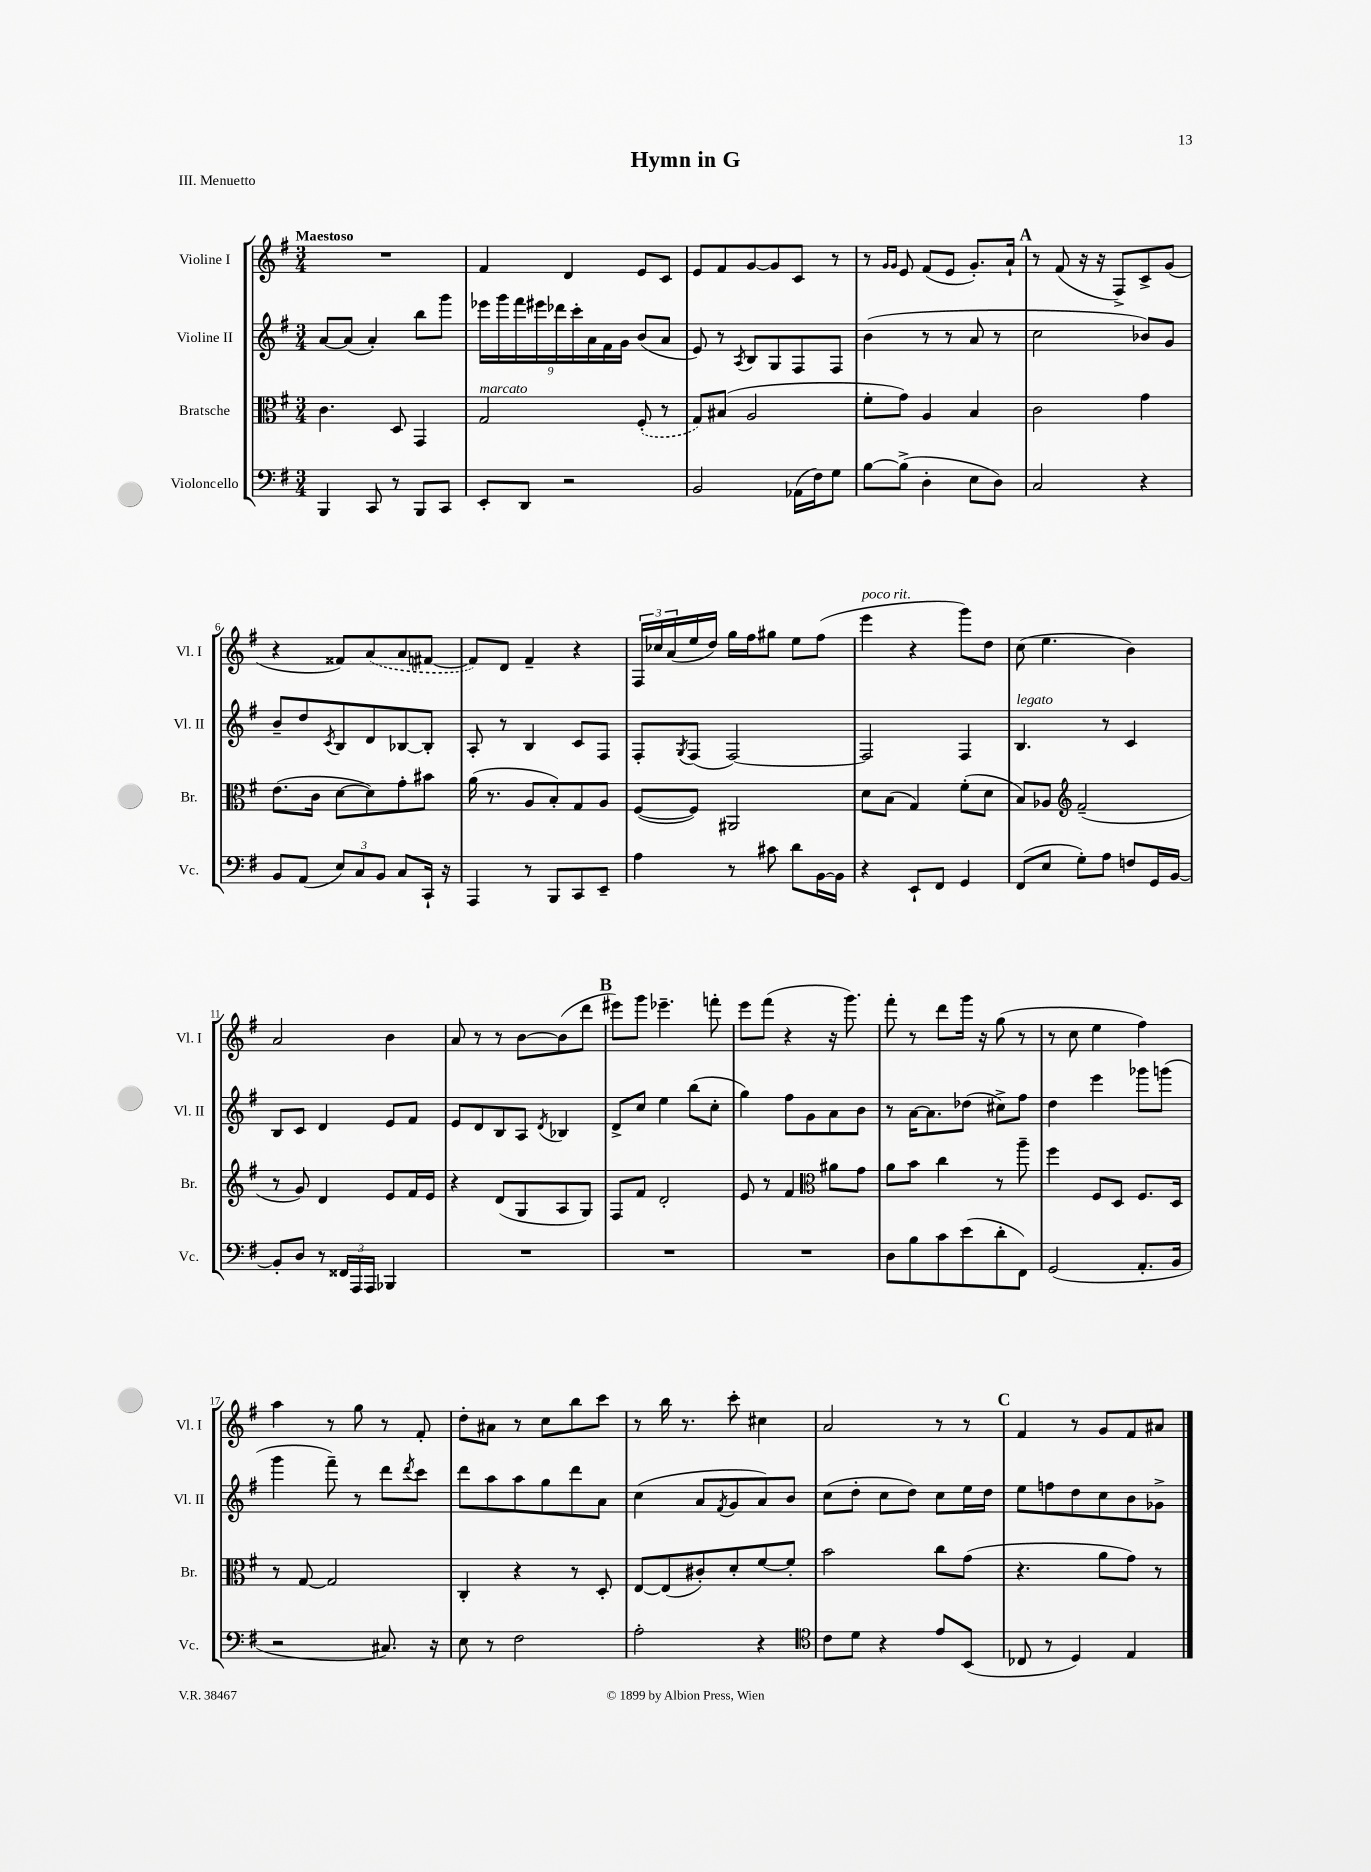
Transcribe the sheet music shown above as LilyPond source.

\header { title = "Hymn in G" piece = "III. Menuetto" }
<<
\new StaffGroup <<
\new Staff = "s0" \with { instrumentName = "Violine I" shortInstrumentName = "Vl. I" } {
    \clef treble \key g \major \numericTimeSignature \time 3/4 \tempo "Maestoso"
    R2. |
    fis'4 d'4 e'8 c'8 |
    e'8 fis'8 g'8~ g'8 c'8 r8 |
    r8 \grace { g'16 g'16 } e'8 fis'8( e'8 g'8.-.) a'16-! |
    \mark \markup { \bold "A" } r8 fis'8( r16 r16 fis8->) c'8-> g'8( |
    r4 fisis'8) \once \slurDashed a'8( a'8 fis'8~ |
    fis'8) d'8 fis'4-- r4 |
    \tuplet 3/2 { fis16 ces''16 a'16( } e''16 d''16) g''16 fis''16 gis''8 e''8 fis''8( |
    e'''4^\markup { \italic "poco rit." } r4 g'''8) d''8 |
    c''8( e''4. b'4) |
    a'2 b'4 |
    a'8 r8 r8 b'8~ b'8( d'''8 |
    \mark \markup { \bold "B" } eis'''8) g'''8 ees'''4.-- f'''8-. |
    e'''8 fis'''8( r4 r16 g'''8.) |
    fis'''8-. r8 d'''8 g'''16 r16 g''8( r8 |
    r8 c''8 e''4 fis''4) |
    a''4 r8 g''8 r8 fis'8-. |
    d''8-. ais'8 r8 c''8 b''8 c'''8 |
    r8 b''16 r8. c'''8-. cis''4 |
    a'2 r8 r8 |
    \mark \markup { \bold "C" } fis'4 r8 g'8 fis'8 ais'8 \bar "|." |
}
\new Staff = "s1" \with { instrumentName = "Violine II" shortInstrumentName = "Vl. II" } {
    \clef treble \key g \major \numericTimeSignature \time 3/4
    a'8~ a'8( a'4-.) b''8 g'''8 |
    \tuplet 9/8 { ees'''16 g'''16 fis'''16 eis'''16 des'''16 c'''16-. a'16 fis'16 g'16 } b'8( a'8 |
    e'8) r8 \acciaccatura { a8 } b8 g8 fis8 fis8 |
    b'4( r8 r8 a'8 r8 |
    \mark \markup { \bold "A" } c''2 bes'8) g'8 |
    b'8-- d''8 \acciaccatura { c'8 } b8 d'8 bes8~ bes8-. |
    a8-. r8 b4 c'8 fis8 |
    fis8-. \acciaccatura { g8 } fis8( fis2~) |
    fis2 fis4 |
    b4.^\markup { \italic "legato" } r8 c'4 |
    b8 c'8 d'4 e'8 fis'8 |
    e'8 d'8 b8 a8 \acciaccatura { d'8 } bes4 |
    \mark \markup { \bold "B" } d'8-> c''8 e''4 b''8( c''8-. |
    g''4) fis''8 g'8 a'8 b'8 |
    r8 a'16~ a'8. des''8( cis''8->) fis''8 |
    d''4 e'''4 ges'''8 g'''8( |
    g'''4 fis'''8--) r8 d'''8 \acciaccatura { d'''8 } c'''8 |
    d'''8 a''8 a''8 g''8 d'''8 a'8 |
    c''4( a'8 \acciaccatura { fis'8 } g'8 a'8) b'8 |
    c''8( d''8-. c''8 d''8) c''8 e''16 d''16 |
    \mark \markup { \bold "C" } e''8 f''8 d''8 c''8 b'8 ges'8-> \bar "|." |
}
\new Staff = "s2" \with { instrumentName = "Bratsche" shortInstrumentName = "Br." } {
    \clef alto \key g \major \numericTimeSignature \time 3/4
    c'4. d8 g,4 |
    g2^\markup { \italic "marcato" } \once \slurDashed fis8-.( r8 |
    g8) bis8( a2 |
    fis'8-. g'8) a4 b4 |
    \mark \markup { \bold "A" } c'2 g'4 |
    e'8.( c'16 d'8~ d'8) g'8-. bis'8 |
    a'16( r8. a8 b8-.) g8 a8 |
    fis8~( fis8) ais,2 |
    d'8 b8( g4) fis'8-.( d'8 |
    b8) aes8 \clef treble fis'2--( |
    r8 g'8) d'4 e'8 fis'16 e'16 |
    r4 d'8( g8 a8 g8) |
    \mark \markup { \bold "B" } fis8 fis'8 d'2-. |
    e'8 r8 fis'4 \clef alto ais'8 g'8 |
    a'8 b'8 c''4 r8 a''8-- |
    fis''4 fis8 d8 fis8. d16 |
    r8 g8~ g2 |
    c4-. r4 r8 d8-. |
    e8~ e8( cis'8-.) d'8-. fis'8~ fis'8-. |
    b'2 c''8 g'8( |
    \mark \markup { \bold "C" } r4. a'8 g'8) r8 \bar "|." |
}
\new Staff = "s3" \with { instrumentName = "Violoncello" shortInstrumentName = "Vc." } {
    \clef bass \key g \major \numericTimeSignature \time 3/4
    b,,4 c,8 r8 b,,8 c,8 |
    e,8-. d,8 r2 |
    b,2 aes,16( fis16) g8 |
    b8~ b8->( d4-. e8 d8) |
    \mark \markup { \bold "A" } c2 r4 |
    b,8 a,8( \tuplet 3/2 { e8) c8 b,8 } c8 c,16-! r16 |
    a,,4 r8 b,,8 c,8 e,8-- |
    a4 r8 cis'8 d'8 b,16~ b,16 |
    r4 e,8-! fis,8 g,4 |
    fis,8( e8 g8-.) a8 f8 g,16 b,16~ |
    b,8-. d8 r8 \tuplet 3/2 { fisis,16 a,,16 a,,16 } bes,,4 |
    R2. |
    \mark \markup { \bold "B" } R2. |
    R2. |
    d8 b8 c'8 e'8( d'8-. fis,8) |
    g,2( a,8.-. b,16 |
    r2 cis8.) r16 |
    e8 r8 fis2 |
    a2-. r4 |
    \clef tenor c'8 d'8 r4 e'8 b,8( |
    \mark \markup { \bold "C" } ces8 r8 d4) e4 \bar "|." |
}
>>
>>
